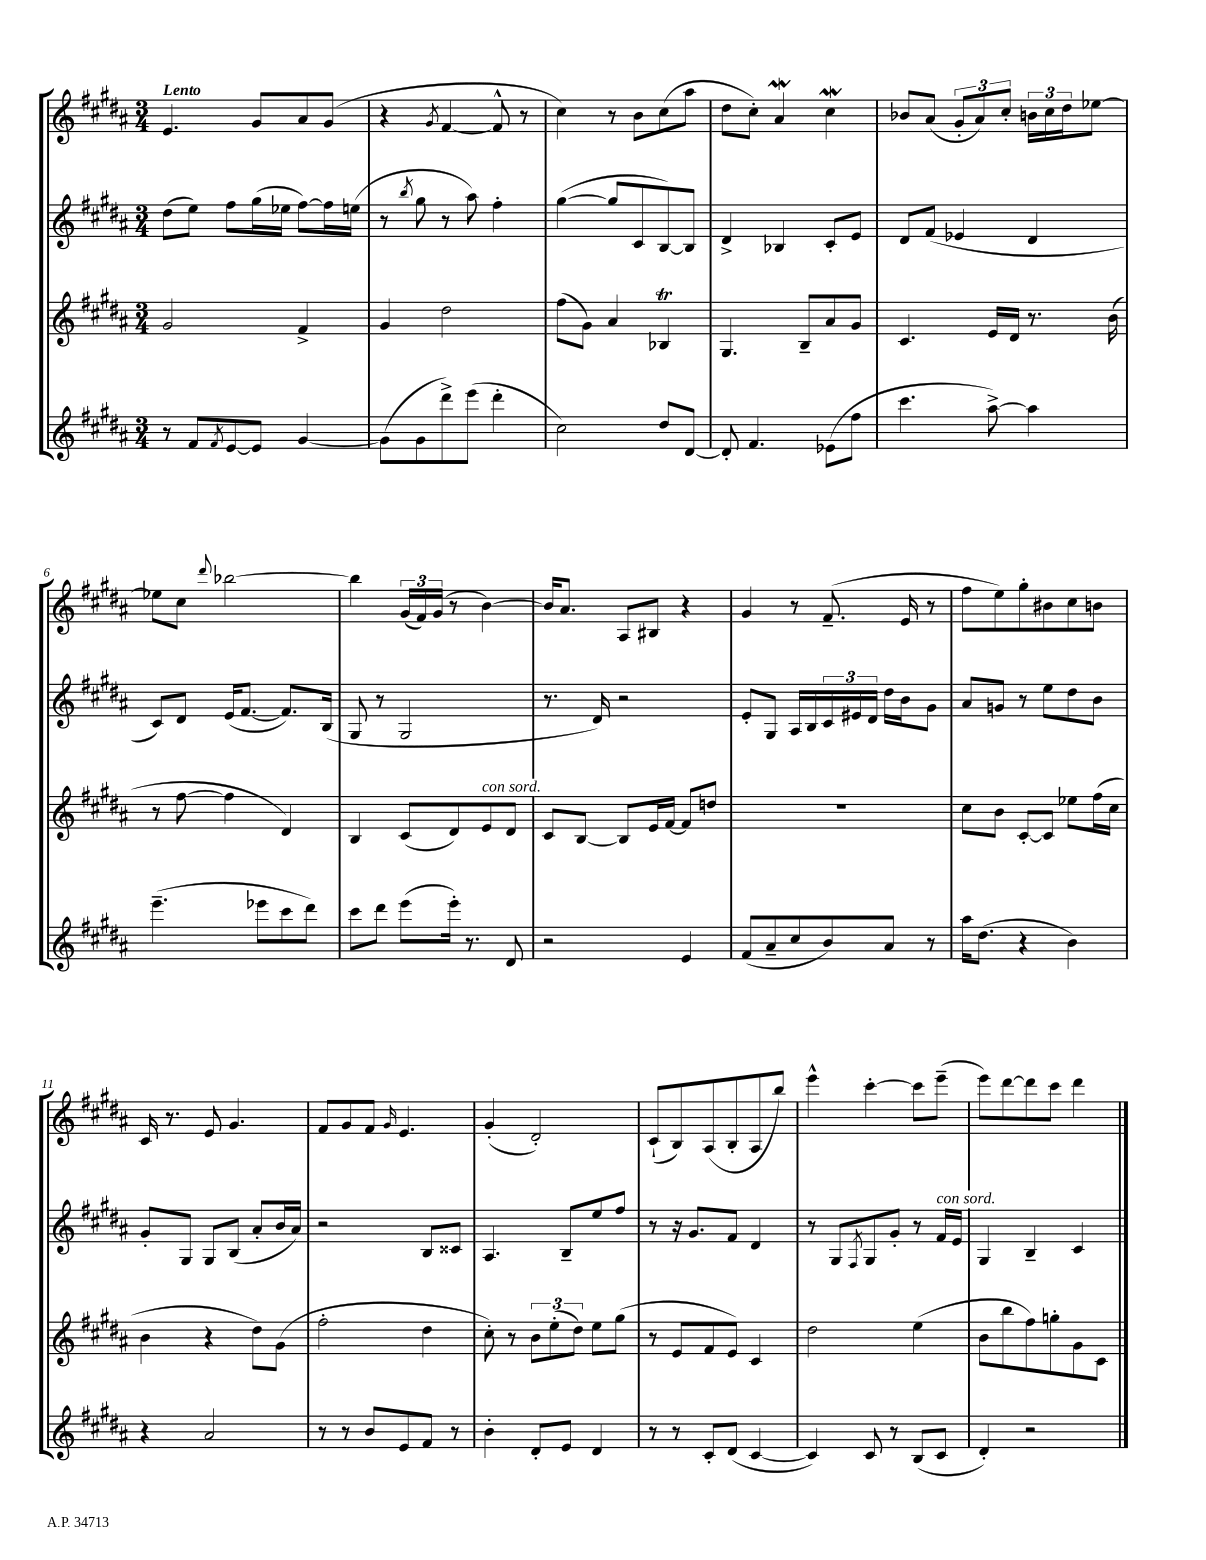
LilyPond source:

<<
\new StaffGroup <<
\new Staff = "s0" {
    \clef treble \key b \major \numericTimeSignature \time 3/4 \tempo "Lento"
    e'4. gis'8 ais'8 gis'8( |
    r4 \acciaccatura { gis'8 } fis'4~ fis'8-^ r8 |
    cis''4) r8 b'8 cis''8( ais''8 |
    dis''8 cis''8-.) ais'4\mordent cis''4\mordent |
    bes'8 ais'8( \tuplet 3/2 { gis'8-. ais'8) cis''8-. } \tuplet 3/2 { b'16 cis''16 dis''16 } ees''8~ |
    ees''8 cis''8 \appoggiatura { dis'''8 } bes''2~ |
    bes''4 \tuplet 3/2 { gis'16( fis'16) gis'16( } r8 b'4~) |
    b'16 ais'8. ais8 bis8 r4 |
    gis'4 r8 fis'8.--( e'16 r8 |
    fis''8 e''8) gis''8-. bis'8 cis''8 b'8 |
    cis'16 r8. e'8 gis'4. |
    fis'8 gis'8 fis'8 \grace { gis'16 } e'4. |
    gis'4-.( dis'2-.) |
    cis'8-!( b8) ais8( b8-. ais8 b''8) |
    e'''4-^ cis'''4~-. cis'''8 e'''8--( |
    e'''8) dis'''8~ dis'''8 cis'''8 dis'''4 \bar "|." |
}
\new Staff = "s1" {
    \clef treble \key b \major \numericTimeSignature \time 3/4
    dis''8( e''8) fis''8 gis''16( ees''16 fis''8~) fis''16 e''16( |
    r8 \acciaccatura { b''8 } gis''8 r8 ais''8) fis''4-. |
    gis''4~( gis''8 cis'8 b8~) b8 |
    dis'4-> bes4 cis'8-. e'8 |
    dis'8 fis'8( ees'4 dis'4 |
    cis'8) dis'8 e'16( fis'8.~ fis'8.) b16( |
    gis8 r8 gis2 |
    r8. dis'16) r2 |
    e'8-. gis8 ais16 b16 \tuplet 3/2 { cis'16 eis'16 dis'16 } dis''16 b'16 gis'8 |
    ais'8 g'8 r8 e''8 dis''8 b'8 |
    gis'8-. gis8 gis8 b8( ais'8-. b'16 ais'16) |
    r2 b8 cisis'8 |
    ais4. b8-- e''8 fis''8 |
    r8 r16 gis'8. fis'8 dis'4 |
    r8 gis8 \acciaccatura { fis8 } gis8 gis'8-. r8 fis'16^\markup { \italic "con sord." } e'16 |
    gis4 b4-- cis'4 \bar "|." |
}
\new Staff = "s2" {
    \clef treble \key b \major \numericTimeSignature \time 3/4
    gis'2 fis'4-> |
    gis'4 dis''2 |
    fis''8( gis'8) ais'4 bes4\trill |
    gis4. b8-- ais'8 gis'8 |
    cis'4. e'16 dis'16 r8. b'16( |
    r8 fis''8~ fis''4 dis'4) |
    b4 cis'8( dis'8) e'8^\markup { \italic "con sord." } dis'8 |
    cis'8 b8~ b8 e'16 fis'16~ fis'8 d''8 |
    R2. |
    cis''8 b'8 cis'8~-. cis'8 ees''8 fis''16( cis''16 |
    b'4 r4 dis''8) gis'8( |
    fis''2-. dis''4 |
    cis''8-.) r8 \tuplet 3/2 { b'8 e''8-.( dis''8) } e''8 gis''8( |
    r8 e'8 fis'8 e'8) cis'4 |
    dis''2 e''4( |
    b'8 b''8 fis''8) g''8-. gis'8 cis'8 \bar "|." |
}
\new Staff = "s3" {
    \clef treble \key b \major \numericTimeSignature \time 3/4
    r8 fis'8 \acciaccatura { fis'8 } e'8~ e'8 gis'4~ |
    gis'8( gis'8 dis'''8->) e'''8( dis'''4-. |
    cis''2) dis''8 dis'8~ |
    dis'8-. fis'4. ees'8( fis''8 |
    cis'''4. ais''8~->) ais''4 |
    e'''4.--( ees'''8 cis'''8 dis'''8) |
    cis'''8 dis'''8 e'''8( e'''16-.) r8. dis'8 |
    r2 e'4 |
    fis'8( ais'8-- cis''8 b'8) ais'8 r8 |
    ais''16 dis''8.( r4 b'4) |
    r4 ais'2 |
    r8 r8 b'8 e'8 fis'8 r8 |
    b'4-. dis'8-. e'8 dis'4 |
    r8 r8 cis'8-. dis'8( cis'4~ |
    cis'4) cis'8 r8 b8( cis'8 |
    dis'4-.) r2 \bar "|." |
}
>>
>>
